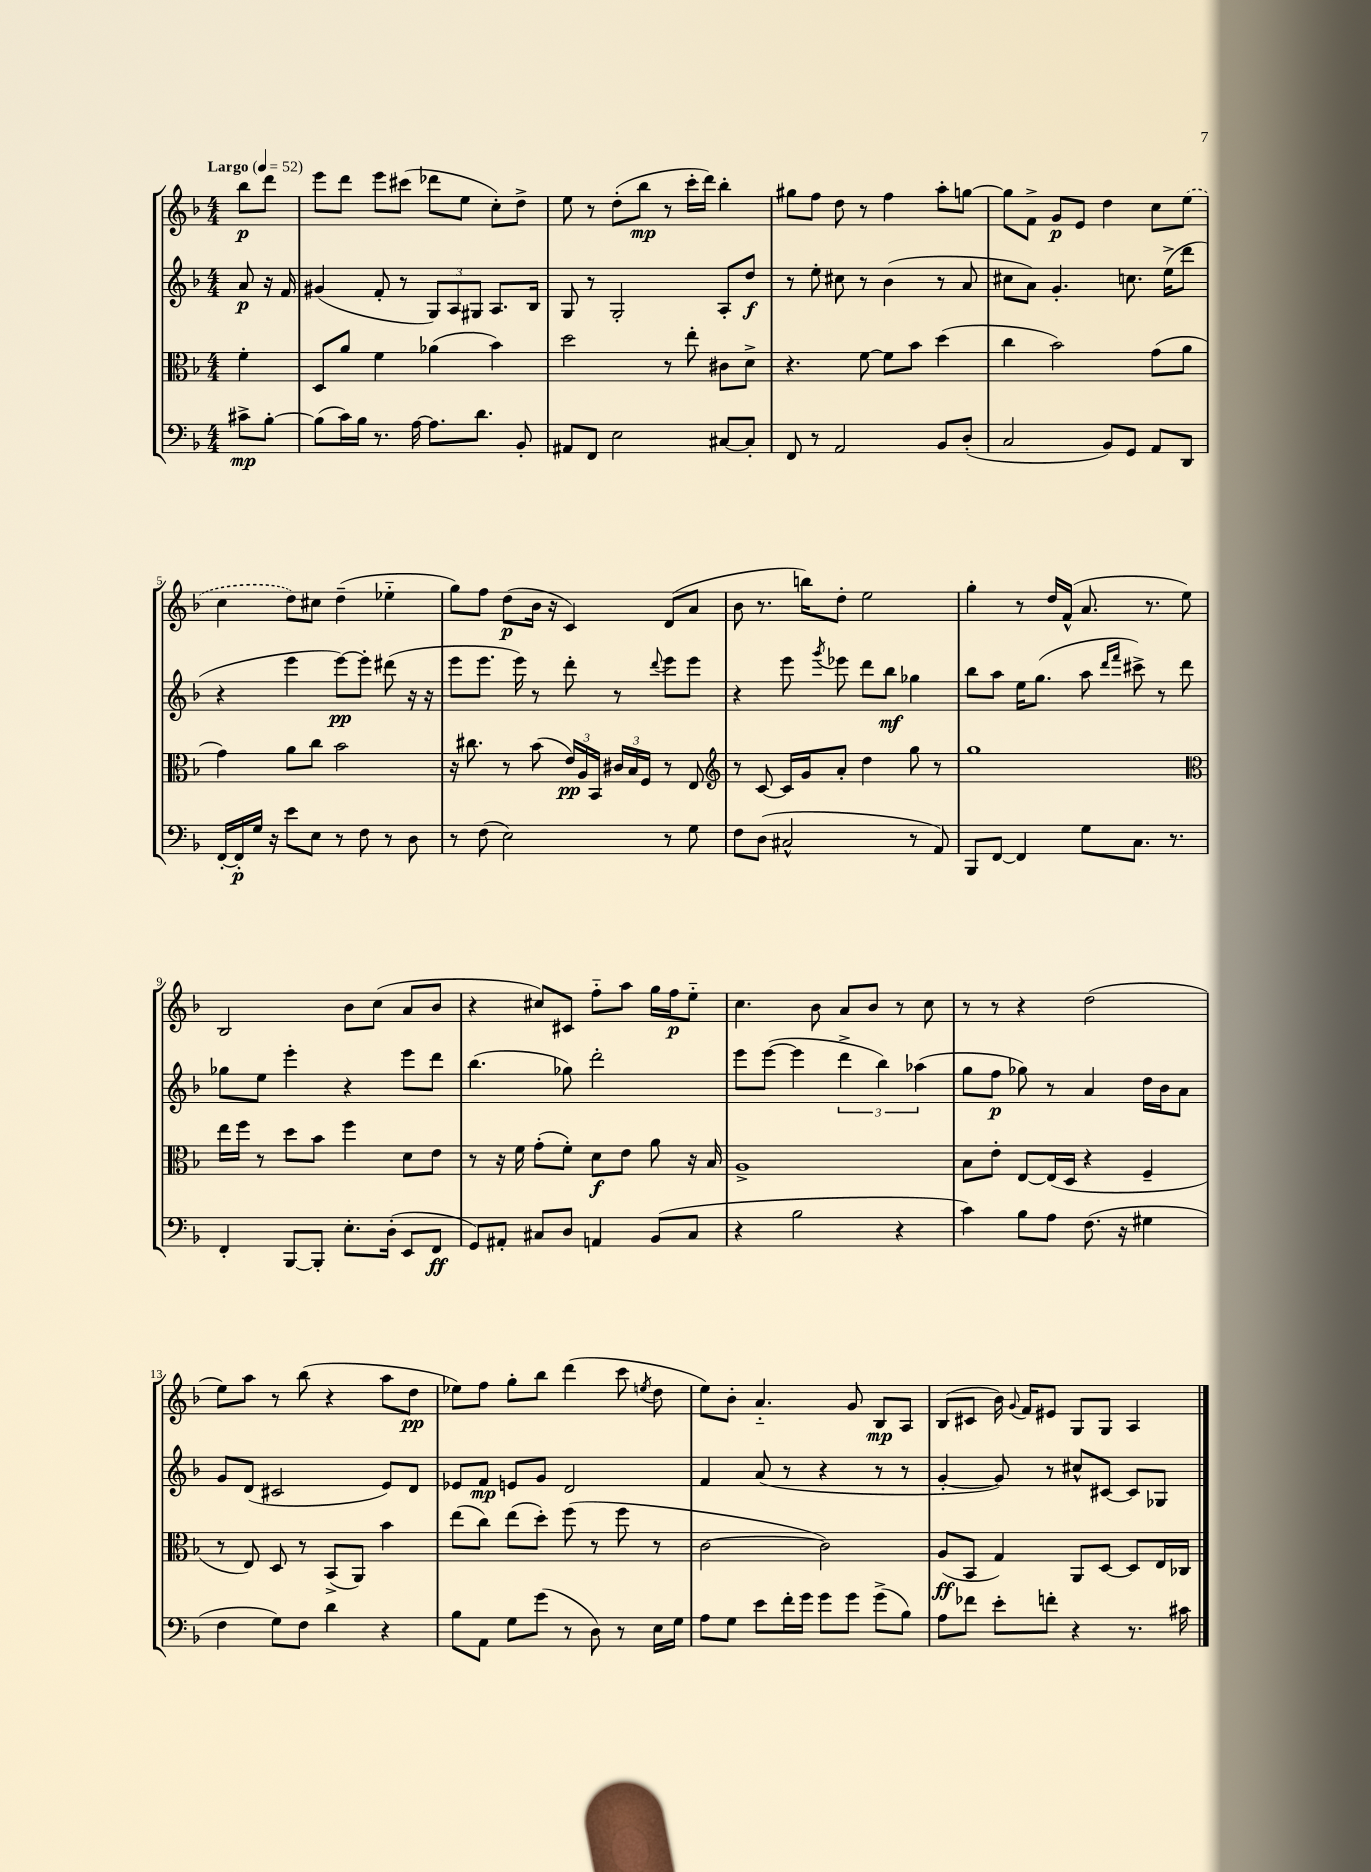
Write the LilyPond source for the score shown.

<<
\new StaffGroup <<
\new Staff = "s0" {
    \clef treble \key f \major \numericTimeSignature \time 4/4 \partial 4 \tempo "Largo" 4 = 52
    \autoBeamOff bes''8[\p d'''8] |
    e'''8[ d'''8] e'''8[ cis'''8]( des'''8[ e''8] c''8[-.) d''8]-> |
    e''8 r8 d''8[-.( bes''8]\mp r8 c'''16[-. d'''16]) bes''4-. |
    gis''8[ f''8] d''8 r8 f''4 a''8[-. g''8]~ |
    g''8[ f'8]-> g'8[\p e'8] d''4 c''8[ \once \slurDashed e''8]( |
    c''4 d''8[) cis''8] d''4--( ees''4-_ |
    g''8[) f''8] d''8[\p( bes'16] r16 c'4) d'8[( a'8] |
    bes'8 r8. b''16[) d''8]-. e''2 |
    g''4-. r8 d''16[ f'16]-^( a'8. r8. e''8) |
    bes2 bes'8[ c''8]( a'8[ bes'8] |
    r4 cis''8[) cis'8] f''8[-_ a''8] g''16[ f''16\p e''8]-_ |
    c''4. bes'8 a'8[ bes'8] r8 c''8 |
    r8 r8 r4 d''2( |
    e''8[) a''8] r8 bes''8( r4 a''8[ d''8]\pp |
    ees''8[) f''8] g''8[-. bes''8] d'''4( c'''8 \acciaccatura { e''8 } d''8 |
    e''8[) bes'8]-. a'4.-_ g'8 bes8[\mp a8] |
    bes8[( cis'8] bes'16) \appoggiatura { g'8 } f'16[ eis'8] g8[ g8] a4 \bar "|." |
}
\new Staff = "s1" {
    \clef treble \key f \major \numericTimeSignature \time 4/4 \partial 4
    \autoBeamOff a'8\p r16 f'16 |
    gis'4( f'8-. r8 \tuplet 3/2 { g8[) a8 gis8] } a8.[ bes16] |
    g8 r8 g2-. a8[-. d''8]\f |
    r8 e''8-. cis''8 r8 bes'4( r8 a'8 |
    cis''8[ a'8]) g'4.-. c''8. e''16[->( d'''8] |
    r4 e'''4 e'''8[~\pp) e'''8]-. dis'''8( r16 r16 |
    e'''8[ e'''8.] e'''16) r8 d'''8-. r8 \appoggiatura { d'''8 } e'''8[ e'''8] |
    r4 e'''8 \acciaccatura { g'''8 } ees'''8 d'''8[ bes''8]\mf ges''4 |
    bes''8[ a''8] e''16[ g''8.]( a''8 \grace { d'''16[ f'''16] } cis'''8->) r8 d'''8 |
    ges''8[ e''8] e'''4-. r4 e'''8[ d'''8] |
    bes''4.( ges''8) d'''2-. |
    e'''8[ e'''8]~( e'''4 \tuplet 3/2 { d'''4-> bes''4) aes''4( } |
    g''8[ f''8]\p ges''8) r8 a'4 d''16[ bes'16 a'8] |
    g'8[ d'8]( cis'2 e'8[) d'8] |
    ees'8[ f'8]\mp e'8[ g'8] d'2 |
    f'4 a'8( r8 r4 r8 r8 |
    g'4~-. g'8) r8 cis''8[-^ cis'8]~ cis'8[ ges8] \bar "|." |
}
\new Staff = "s2" {
    \clef alto \key f \major \numericTimeSignature \time 4/4 \partial 4
    \autoBeamOff f'4-. |
    d8[ a'8] f'4 aes'4( bes'4) |
    d''2 r8 e''8-. cis'8[ d'8]-> |
    r4. f'8~ f'8[ bes'8] d''4( |
    c''4 bes'2) g'8[( a'8] |
    g'4) a'8[ c''8] bes'2 |
    r16 cis''8. r8 bes'8( \tuplet 3/2 { e'16[\pp) a16 bes,16] } \tuplet 3/2 { cis'16[ bes16 f16] } r8 e8 |
    \clef treble r8 c'8~ c'16[ g'16 a'8]-. d''4 g''8 r8 |
    g''1 |
    \clef alto e''16[ f''16] r8 d''8[ bes'8] f''4 d'8[ e'8] |
    r8 r16 f'16 g'8[-.( f'8]-.) d'8[\f e'8] a'8 r16 bes16 |
    a1-> |
    bes8[ e'8]-. e8[~ e16( d16] r4 f4-- |
    r8 e8) d8 r8 bes,8[->( a,8]) bes'4 |
    e''8[( c''8]) e''8[( d''8]-.) f''8( r8 f''8 r8 |
    c'2~ c'2) |
    a8[\ff( bes,8] g4) a,8[ d8]~ d8[ e16 ces16] \bar "|." |
}
\new Staff = "s3" {
    \clef bass \key f \major \numericTimeSignature \time 4/4 \partial 4
    \autoBeamOff cis'8[->\mp bes8]~-. |
    bes8[( c'16) bes16] r8. a16~ a8.[ d'8.] bes,8-. |
    ais,8[ f,8] e2 cis8[~ cis8]-. |
    f,8 r8 a,2 bes,8[ d8]-.( |
    c2 bes,8[) g,8] a,8[ d,8] |
    f,16[~-. f,16-.\p g16] r16 e'8[ e8] r8 f8 r8 d8 |
    r8 f8( e2) r8 g8 |
    f8[ d8]( cis2-^ r8 a,8) |
    bes,,8[ f,8]~ f,4 g8[ c8.] r8. |
    f,4-. bes,,8[~ bes,,8]-. e8.[-. d16]-.( e,8[ f,8]\ff |
    g,8[) ais,8]-. cis8[ d8] a,4 bes,8[( cis8] |
    r4 bes2 r4 |
    c'4) bes8[ a8] f8.( r16 gis4 |
    f4 g8[) f8] d'4 r4 |
    bes8[ a,8] g8[ g'8]( r8 d8) r8 e16[ g16] |
    a8[ g8] e'8[ f'16-. g'16] g'8[ g'8] g'8[->( bes8]) |
    a8[ fes'8] e'8[-. f'8]-. r4 r8. cis'16 \bar "|." |
}
>>
>>
